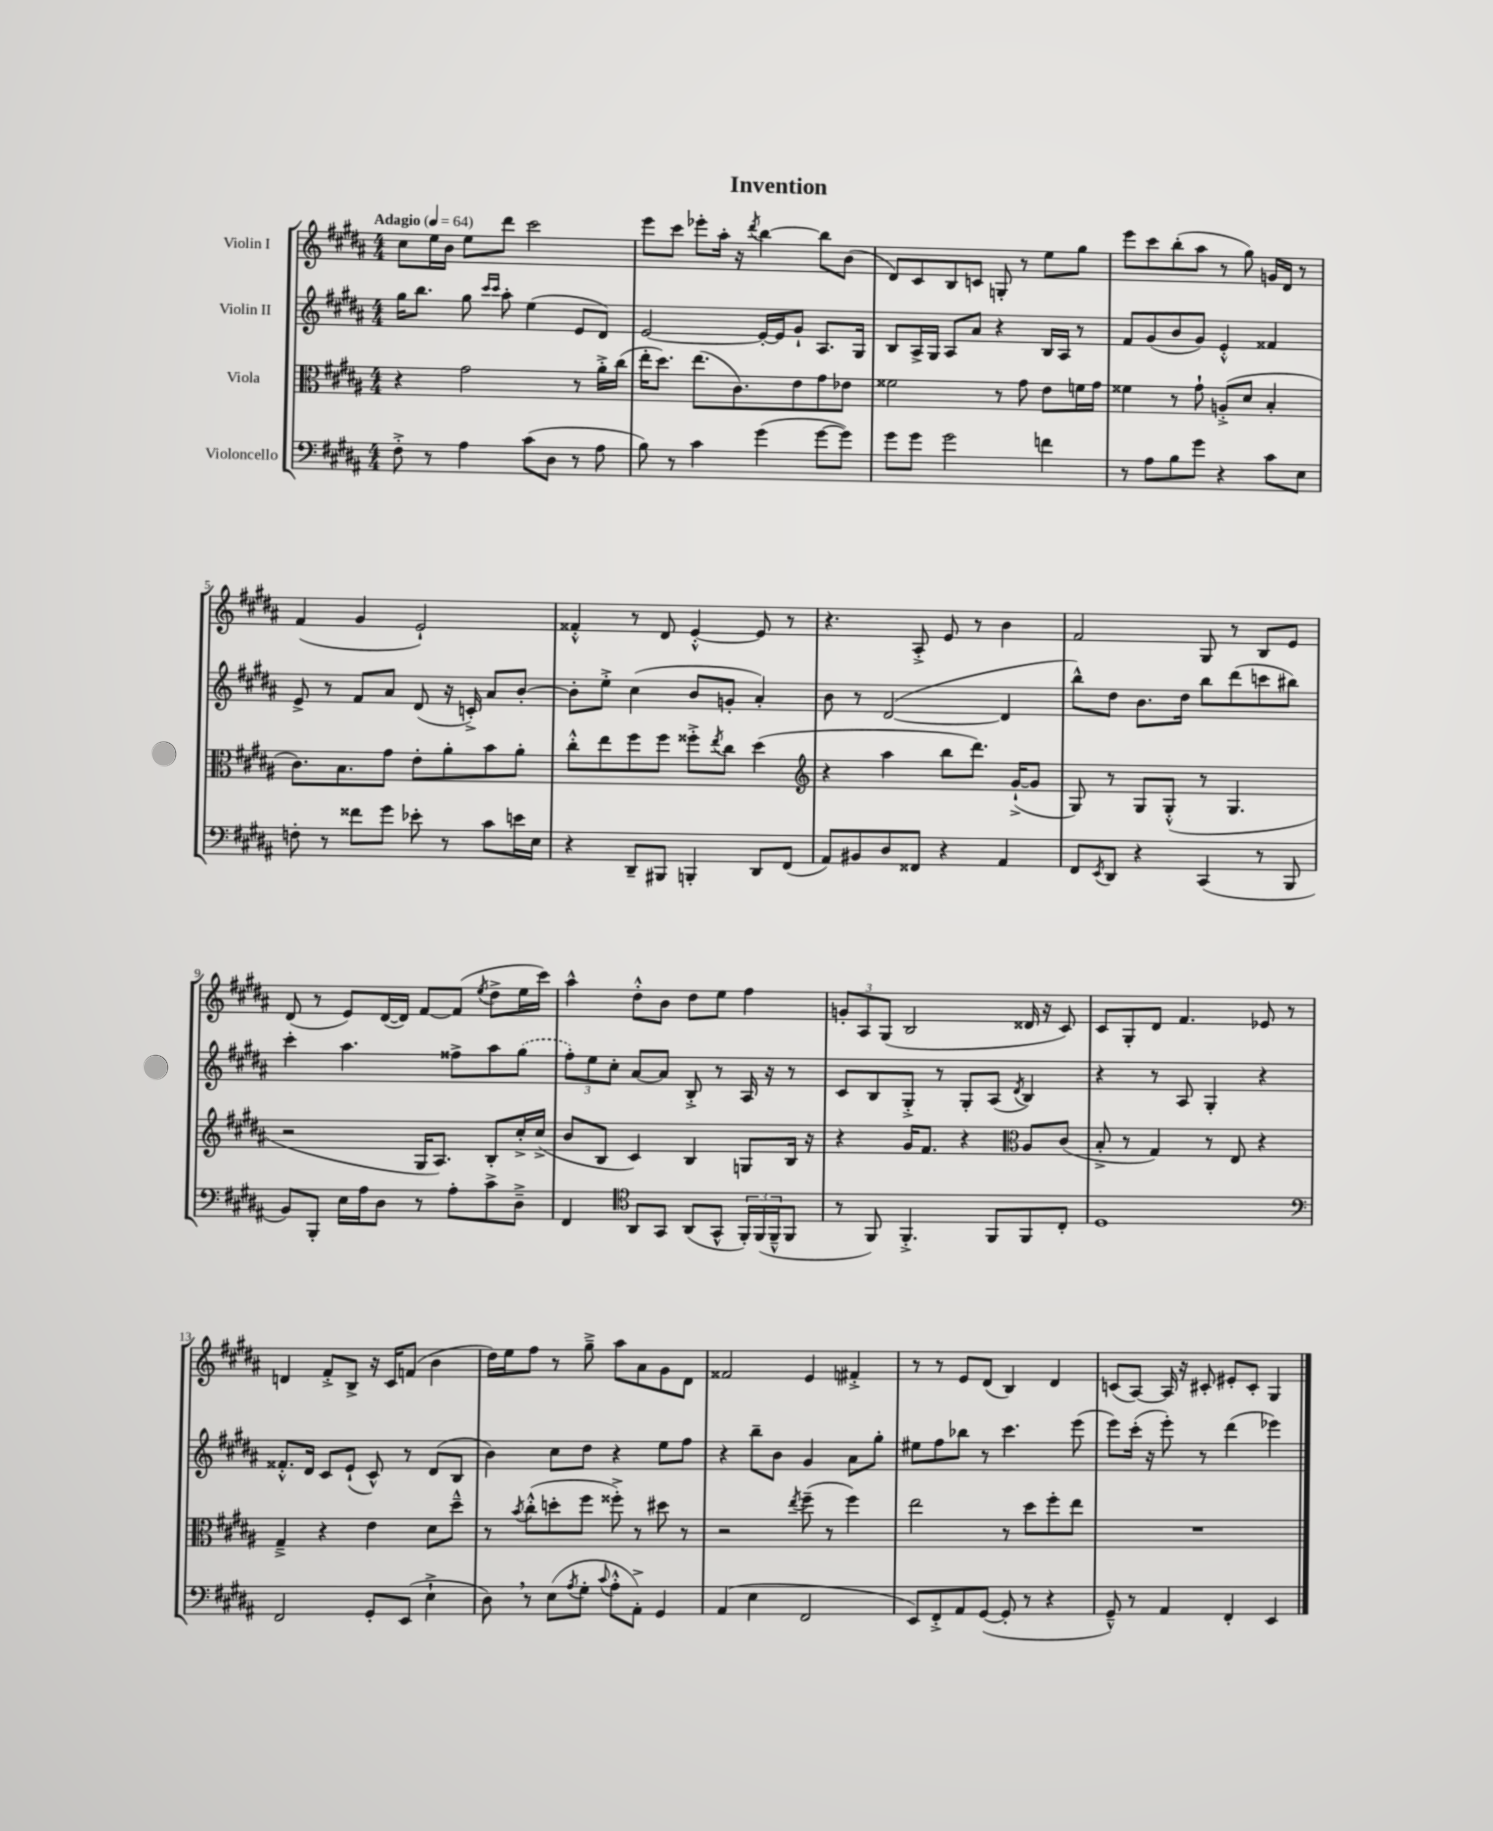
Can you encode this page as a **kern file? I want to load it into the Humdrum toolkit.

**kern	**kern	**kern	**kern
*part4	*part3	*part2	*part1
*staff4	*staff3	*staff2	*staff1
*I"Violoncello	*I"Viola	*I"Violin II	*I"Violin I
*clefF4	*clefC3	*clefG2	*clefG2
*k[f#c#g#d#a#]	*k[f#c#g#d#a#]	*k[f#c#g#d#a#]	*k[f#c#g#d#a#]
*M4/4	*M4/4	*M4/4	*M4/4
*MM64	*MM64	*MM64	*MM64
=1	=1	=1	=1
!	!	!	!LO:TX:a:B:t=Adagio
8F#'^\	4r	16gg#\KL	8cc#\L
.	.	8.bb\J	.
8r	.	.	16ee\L
.	.	.	16b\JJ
4A#\	2g#\	8gg#\	8ee\L
.	.	16qqccc#/LL	.
.	.	16qqccc#/JJ	.
.	.	8aa#'\	8ddd#\J
(8c#\L	.	(4ee\	2ccc#\
8D#\J	.	.	.
8r	8r	8e/L	.
8A#\	16a#'^\LL	8d#/J)	.
.	(16cc#\JJ	.	.
=2	=2	=2	=2
8B\)	16ee'\KL	[2e/	8eee\L
.	8.dd#\J)	.	.
8r	.	.	8ccc#\J
4c#\	(8.ee\L	.	8eee-X'\L
.	.	.	16aa#'\Jk
.	8.c#\)	.	16r
.	.	.	8qddd#/
(4g#\	.	16e'/LL_	[4bb\
.	.	16e/J]	.
.	8e\	8g#`/J	.
[8g#\L	8g#\	8.A#/L	8bb\L]
8g#\J])	8e-X\J	.	(8b\J
.	.	16G#/Jk	.
=3	=3	=3	=3
8g#\L	2f##X\	8B/L	8d#/L)
8g#\J	.	16A#^/L	8c#/
.	.	16G#/JJ	.
2g#\	.	8A#/L	8B/
.	.	8a#/J	8cn/J
.	8r	4r	8Gn'/
.	8g#\	.	8r
4fn\	8e\L	16B/LL	8ee\L
.	.	16A#/JJ	.
.	16fn\L	8r	8gg#\J
.	16g#\JJ	.	.
=4	=4	=4	=4
8r	4f##X\	8f#/L	8eee\L
8A#\L	.	(8g#/	8ccc#\
8B\	8r	8b/	(8bb'\
8g#\J	8g#`\	8g#/J)	8aa#\J
4r	(8An'^/L	4e'^^/	8r
.	8d#/J	.	8gg#\)
8c#\L	4B'/	4f##X/	16gn/LL
.	.	.	16d#/JJ
8E\J	.	.	8r
!!LO:LB:g=z
=5	=5	=5	=5
8Fn'\	8.c#\L)	8e^/	(4f#/
8r	.	8r	.
.	8.B\	.	.
8f##X\L	.	8f#/L	4g#/
8g#\J	8g#\J	8a#/J	.
8e-X'\	8e'\L	(8d#/	2e`/)
8r	8a#'\	16r	.
.	.	16cn'^/)	.
8c#\L	8b\	8a#/L	.
16en\L	8a#'\J	[8b'/J	.
16E\JJ	.	.	.
=6	=6	=6	=6
4r	8cc#'^^\L	8b'\L]	4f##X'^^/
.	8ee\	8ee'^\J	.
8DD#~/L	8ff#\	(4cc#\	8r
8BBB#X/J	8ff#\J	.	8d#/
4BBBn'/	8ff##X'^\L	8b/L	[4e'^^/
.	8qee/	.	.
.	8cc#\J	8gn'/J	.
8DD#/L	(4dd#\	4a#'/)	8e/]
(8FF#/J	.	.	8r
=7	=7	=7	=7
*	*clefG2	*	*
8AA#/L)	4r	8b\	4.r
8BB#X/	.	8r	.
8D#/	4aa#\	([2d#/	.
8FF##X/J	.	.	8A#'^/
4r	8bb\L	.	8e/
.	8.ddd#\J)	.	8r
4AA#/	.	4d#/]	4b\
.	([16g#`^/KL	.	.
.	8g#/J]	.	.
=8	=8	=8	=8
8FF#/L	8G#/)	8bb^^\L)	2f#/
8qEE/	.	.	.
8DD#/J	8r	8dd#\J	.
4r	8G#/L	8.b\L	.
.	(8G#'^^/J	.	.
.	.	16dd#\Jk	.
(4CC#/	8r	8bb\L	8G#/
.	4.G#/	(8ddd#\	8r
8r	.	8cccn\	8B/L
8BBB/	.	8bb#X\J)	8e/J
!!LO:LB:g=z
=9	=9	=9	=9
8BB/L)	2r	4ccc#'\	(8d#/
8BBB'/J	.	.	8r
16E\LL	.	4.aa#\	8e/L)
16A#\J	.	.	.
8D#\J	.	.	([16d#/L
.	.	.	16d#/JJ])
8r	16G#/KL	.	[8f#/L
.	8.A#/J)	.	.
8A#'\L	.	8ff##X^\L	(8f#/J]
.	.	.	8qee/
8c#^\	8B'/L	8aa#\	8dd#^\L
8D#~^\J	16cc#'^/L	(8gg#\J	16ee\L
.	(16cc#^/JJ	.	16ccc#\JJ)
=10	=10	=10	=10
4FF#/	8b/L	12ff#'\L)	4aa#^^\
.	.	12ee\	.
.	8B/J	.	.
.	.	12cc#'\J	.
*clefC4	*	*	*
8AA#/L	4c#/)	[8a#/L	8dd#'^^\L
8GG#/J	.	8a#/J]	8b\J
(8AA#/L	4B/	8B'^/	8dd#\L
8GG#^^/J	.	8r	8ee\J
24FF#'/LL)	8Gn/L	16A#/	4ff#\
(24FF#/	.	.	.
.	.	16r	.
24FF#~^^/J	.	.	.
8FF#/J	16B/Jk	8r	.
.	16r	.	.
=11	=11	=11	=11
8r	4r	8c#/L	12gn'/L
.	.	.	12A#/
8FF#/)	.	8B/	.
.	.	.	(12G#/J
4.FF#'^/	16g#/KL	8G#'^/J	2B/
.	8.f#/J	.	.
.	.	8r	.
.	4r	8G#'/L	.
8FF#/L	.	(8A#/J	.
*	*clefC3	*	*
.	.	8qd#/	.
8FF#/	8A#/L	4B/)	16d##X/
.	.	.	16r
8C#'/J	(8c#/J	.	8c#/)
=12	=12	=12	=12
1D#	8B'^/	4r	8c#/L
.	8r	.	8G#'/
.	4G#/)	8r	8d#/J
.	.	8A#/	4.f#/
.	8r	4G#'/	.
.	8E/	.	.
.	4r	4r	8e-X/
.	.	.	8r
!!LO:LB:g=z
=13	=13	=13	=13
*clefF4	*	*	*
2FF#/	4G#~^/	8.f##X'^^/L	4dn/
.	.	16d#/Jk	.
.	4r	8c#/L	8f#'^/L
.	.	(8e`/J	8B^/J
8GG#'/L	4e\	8c#^^/)	16r
.	.	.	16c#/KL
(8EE/J	.	8r	(8fn/J
4E`^\	8d#\L	(8d#/L	4b\
.	8dd#~^^\J	8B/J	.
=14	=14	=14	=14
8D#,\)	8r	4b\)	16dd#\LL)
.	.	.	16ee\J
.	8qb/	.	.
8r	(8cc#'^^\L	.	8ff#\J
(8E\L	8ddn'\	8cc#\L	8r
8qA#/	.	.	.
8G#'\J	8ff#\J	8dd#\J	8gg#~^\
8qqc#/	.	.	.
8A#'^^\L	8ff##X'^\)	4r	8aa#\L
8AA#'^\J)	8r	.	8a#\
4GG#/	8dd#X\	8ee\L	8g#\
.	8r	8ff#\J	8d#\J
=15	=15	=15	=15
(4AA#/	2r	4r	2f##X/
4E\	.	8bb~\L	.
.	.	8b\J	.
.	8qee/	.	.
2FF#/	(8ff#~\	4g#/	4e/
.	8r	.	.
.	4ff#\)	8a#\L	4f#X'^/
.	.	8gg#'\J	.
=16	=16	=16	=16
8EE/L)	2ee\	8ee#X\L	8r
8FF#'^/	.	8ff#\	8r
8AA#/	.	8bb-X\J	8e/L
([8GG#/J	.	8r	(8d#/J
8GG#'/]	8r	4.ccc#\	4B/)
8r	8dd#\L	.	.
4r	8ff#'\	.	4d#/
.	8ee\J	(8eee\	.
=17	=17	=17	=17
8GG#~^^/)	1r	8eee\L)	(8cn/L
8r	.	(16ccc#'\Jk	[8A#/J)
.	.	16r	.
4AA#/	.	8eee'\)	16A#/]
.	.	.	16r
.	.	8r	8c#X'/
4FF#'/	.	(4ddd#\	8e#X'/L
.	.	.	8c#'/J
4EE/	.	4eee-X\)	4G#/
==	==	==	==
*-	*-	*-	*-
